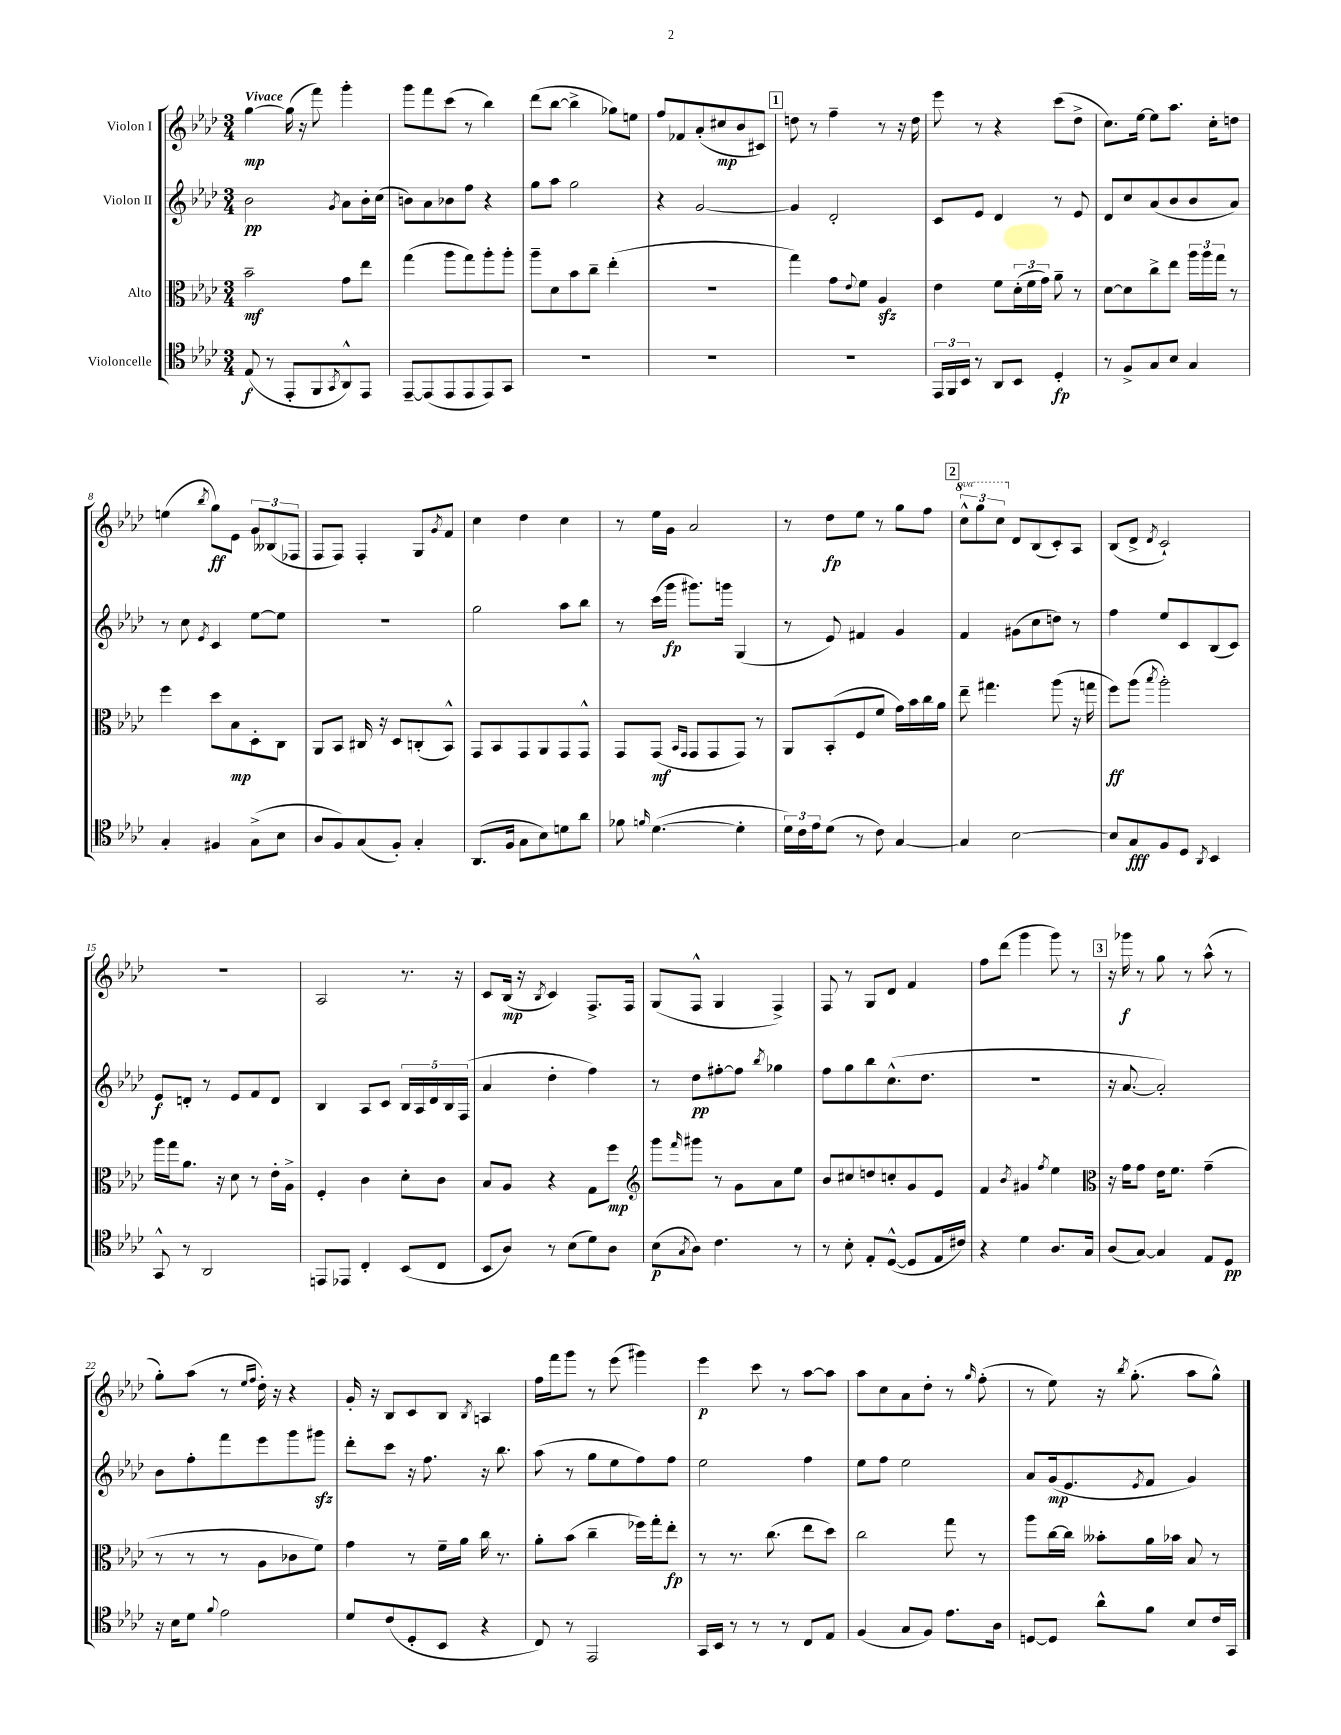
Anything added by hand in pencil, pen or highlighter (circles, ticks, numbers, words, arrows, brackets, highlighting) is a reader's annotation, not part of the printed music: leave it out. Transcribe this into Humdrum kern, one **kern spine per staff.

**kern	**dynam	**kern	**dynam	**kern	**dynam	**kern	**dynam
*part4	*part4	*part3	*part3	*part2	*part2	*part1	*part1
*staff4	*staff4	*staff3	*staff3	*staff2	*staff2	*staff1	*staff1
*I"Violoncelle	*	*I"Alto	*	*I"Violon II	*	*I"Violon I	*
*clefC4	*	*clefC3	*	*clefG2	*	*clefG2	*
*k[b-e-a-d-]	*	*k[b-e-a-d-]	*	*k[b-e-a-d-]	*	*k[b-e-a-d-]	*
*M3/4	*	*M3/4	*	*M3/4	*	*M3/4	*
=1	=1	=1	=1	=1	=1	=1	=1
!	!	!	!	!	!	!LO:TX:a:B:t=Vivace	!
(8E-/	f	2b-~\	mf	2b-\	pp	[4gg\	mp
8r	.	.	.	.	.	.	.
8EE-'/L	.	.	.	.	.	(16gg\]	.
.	.	.	.	.	.	16r	.
8FF/	.	.	.	.	.	8fff\)	.
8qGG/	.	.	.	8qg/	.	.	.
8AA-^^/)	.	8g\L	.	8a-\L	.	4ggg'\	.
8EE-/J	.	8ee-\J	.	16b-'\L	.	.	.
.	.	.	.	(16cc\JJ	.	.	.
=2	=2	=2	=2	=2	=2	=2	=2
[8EE-~/L	.	(4gg\	.	8bn\L)	.	8ggg\L	.
(8EE-/]	.	.	.	8a-\	.	8fff\	.
8EE-/	.	8aa-\L	.	8b-X\	.	(8ccc\J	.
8EE-/	.	8gg\)	.	8ff\J	.	8r	.
8EE-/)	.	8aa-'\	.	4r	.	4bb-\)	.
8GG/J	.	8aa-'\J	.	.	.	.	.
=3	=3	=3	=3	=3	=3	=3	=3
2.r	.	8aa-~\L	.	8gg\L	.	(8ddd-\L	.
.	.	8d-\	.	8aa-\J	.	[8bb-\J	.
.	.	8b-\	.	2gg\	.	4bb-^\]	.
.	.	8cc~\J	.	.	.	.	.
.	.	(4ee-'\	.	.	.	8gg-X\L)	.
.	.	.	.	.	.	8een\J	.
=4	=4	=4	=4	=4	=4	=4	=4
2.r	.	2.r	.	4r	.	8ff/L	.
.	.	.	.	.	.	8f-X/	.
.	.	.	.	[2g/	.	(8a-'/	.
.	.	.	.	.	.	8cc#X/	mp
.	.	.	.	.	.	8b-/	.
.	.	.	.	.	.	8c#X/J)	.
!!LO:REH:place=s1:t=1
=5	=5	=5	=5	=5	=5	=5	=5
2.r	.	4gg\)	.	4g/]	.	8ddn\	.
.	.	.	.	.	.	8r	.
.	.	8g\L	.	2d-'/	.	4ff~\	.
.	.	8qqe-/	.	.	.	.	.
.	.	8f\J	.	.	.	.	.
.	.	4A-zz/	.	.	.	8r	.
.	.	.	.	.	.	16r	.
.	.	.	.	.	.	16dd\	.
=6	=6	=6	=6	=6	=6	=6	=6
24EE-/LL	.	4e-\	.	8c/L	.	8eee-\	.
24FF/	.	.	.	.	.	.	.
24BB-/JJ	.	.	.	.	.	.	.
8r	.	.	.	8e-/J	.	8r	.
8AA-/L	.	8f\L	.	4d-/	.	4r	.
8BB-/J	.	(24d-'\L	.	.	.	.	.
.	.	24f\	.	.	.	.	.
.	.	24g\JJ)	.	.	.	.	.
4D-'/	fp	8a-~\	.	8r	.	(8ccc\L	.
.	.	8r	.	8e-/	.	8dd-^\J	.
=7	=7	=7	=7	=7	=7	=7	=7
8r	.	[8d-\L	.	8d-/L	.	8.cc\L)	.
8F^/L	.	8d-\]	.	8cc/	.	.	.
.	.	.	.	.	.	[16ee-\Jk	.
8G/	.	8cc^\	.	(8a-/	.	8ee-\L]	.
8B-/J	.	8ee-\J	.	8b-/	.	8.aa-\J	.
4G/	.	24aa-\LL	.	8b-/	.	.	.
.	.	24aa-\	.	.	.	.	.
.	.	.	.	.	.	16cc'\KL	.
.	.	24gg\JJ	.	.	.	.	.
.	.	8r	.	8a-/J)	.	8ddn\J	.
!!LO:LB:g=z
=8	=8	=8	=8	=8	=8	=8	=8
4G'/	.	4ff\	.	8r	.	(4een\	.
.	.	.	.	8cc\	.	.	.
.	.	.	.	8qe-/	.	8qbb-/	.
4F#X/	.	8dd-\L	.	4c/	.	8gg\L)	ff
.	.	8B-\	mp	.	.	8e-\J	.
(8G^\L	.	8D-'\	.	[8ee-\L	.	12g/L	.
.	.	.	.	.	.	(12B--X/	.
8B-\J	.	8C\J	.	8ee-\J]	.	.	.
.	.	.	.	.	.	12F-X/J	.
=9	=9	=9	=9	=9	=9	=9	=9
8A-/L	.	8AA-/L	.	2.r	.	8F/L	.
8F/)	.	8BB-/J	.	.	.	8F/J)	.
(8G/	.	16C#X/	.	.	.	4F'/	.
.	.	16r	.	.	.	.	.
8F'/J)	.	8D-/L	.	.	.	.	.
4G'/	.	(8Cn'/	.	.	.	8G/L	.
.	.	.	.	.	.	8qg/	.
.	.	8BB-^^/J)	.	.	.	8f/J	.
=10	=10	=10	=10	=10	=10	=10	=10
(8.AA-/L	.	8GG/L	.	2gg\	.	4cc\	.
.	.	8BB-/	.	.	.	.	.
16F/Jk	.	.	.	.	.	.	.
8G\L	.	8GG/	.	.	.	4dd-\	.
8B-\)	.	8AA-/	.	.	.	.	.
8dn\	.	8GG/	.	8aa-\L	.	4cc\	.
8a-\J	.	8GG^^/J	.	8bb-\J	.	.	.
=11	=11	=11	=11	=11	=11	=11	=11
8f-X\	.	8GG/L	.	8r	.	8r	.
16qqfn/	.	.	.	.	.	.	.
([4.d-\	.	(8GG/J	mf	(16ccc\LL	.	16ee-\LL	.
.	.	.	.	16ggg\JJ	fp	16g\JJ	.
.	.	16qqBB-/LL	.	.	.	.	.
.	.	16qqGG/JJ	.	.	.	.	.
.	.	8GG/L	.	8.ggg#X\L)	.	2a-/	.
.	.	8GG/	.	.	.	.	.
.	.	.	.	16gggn\Jk	.	.	.
4d-'\]	.	8GG/J)	.	(4G/	.	.	.
.	.	8r	.	.	.	.	.
=12	=12	=12	=12	=12	=12	=12	=12
24d-\LL)	.	8AA-/L	.	8r	.	8r	.
24c\	.	.	.	.	.	.	.
24e-\J	.	.	.	.	.	.	.
(8d-\J	.	(8BB-'/	.	8e-/)	.	8dd-\L	fp
8r	.	8F/	.	4f#X/	.	8ee-\J	.
8c\)	.	8f/J	.	.	.	8r	.
[4G/	.	16g\LL)	.	4g/	.	8gg\L	.
.	.	16b-\	.	.	.	.	.
.	.	16cc\	.	.	.	8ff\J	.
.	.	16a-\JJ	.	.	.	.	.
!!LO:REH:place=s1:t=2
=13	=13	=13	=13	=13	=13	=13	=13
*	*	*	*	*	*	*8va	*
4G/]	.	8ee-~\	.	4f/	.	12ccc^^\L	.
.	.	.	.	.	.	12ggg\	.
.	.	4.gg#X\	.	.	.	.	.
.	.	.	.	.	.	12ccc\J	.
*	*	*	*	*	*	*X8va	*
[2B-\	.	.	.	(8g#X\L	.	8d-/L	.
.	.	.	.	8cc\	.	(8B-/	.
.	.	(8aa-\	.	8ddn\J)	.	8c'/)	.
.	.	16r	.	8r	.	8A-/J	.
.	.	16ggn\	.	.	.	.	.
=14	=14	=14	=14	=14	=14	=14	=14
8B-/L]	.	8ff\L)	ff	4ff\	.	(8B-/L	.
8G/	fff	(8aa-\J	.	.	.	8d-^/J	.
.	.	8qbb-/	.	.	.	8qd-/	.
8F/	.	2aa-'\)	.	8ee-/L	.	2c`/)	.
8D-/J	.	.	.	8c/	.	.	.
8qAA-/	.	.	.	.	.	.	.
4BB-/	.	.	.	(8B-/	.	.	.
.	.	.	.	8c/J)	.	.	.
!!LO:LB:g=z
=15	=15	=15	=15	=15	=15	=15	=15
8GG^^/	.	16aa-\LL	.	8e-/L	f	2.r	.
.	.	16gg\J	.	.	.	.	.
8r	.	8.a-\J	.	8dn'/J	.	.	.
2AA-/	.	.	.	8r	.	.	.
.	.	16r	.	.	.	.	.
.	.	8d-\	.	8e-/L	.	.	.
.	.	8r	.	8f/	.	.	.
.	.	16e-'\LL	.	8d/J	.	.	.
.	.	16A-^\JJ	.	.	.	.	.
=16	=16	=16	=16	=16	=16	=16	=16
8EEn/L	.	4F'/	.	4B-/	.	2A-/	.
8EE-X/J	.	.	.	.	.	.	.
4C'/	.	4c\	.	8A-/L	.	.	.
.	.	.	.	8c/J	.	.	.
(8BB-/L	.	8d-'\L	.	20B-/LL	.	8.r	.
.	.	.	.	20A-/	.	.	.
.	.	.	.	20d-/	.	.	.
8C/J	.	8c\J	.	.	.	.	.
.	.	.	.	20B-/	.	.	.
.	.	.	.	.	.	16r	.
.	.	.	.	(20F/JJ	.	.	.
=17	=17	=17	=17	=17	=17	=17	=17
8BB-/L	.	8B-/L	.	4a-/	.	8c/L	.
8A-/J)	.	8A-/J	.	.	.	(16B-/Jk	mp
.	.	.	.	.	.	16r	.
.	.	.	.	.	.	8qB-/	.
8r	.	4r	.	4dd-'\	.	4c/)	.
(8B-\L	.	.	.	.	.	.	.
8d-\)	.	8G\L	.	4ff\)	.	8.F^/L	.
8A-\J	.	8ff\J	mp	.	.	.	.
.	.	.	.	.	.	16F/Jk	.
=18	=18	=18	=18	=18	=18	=18	=18
*	*	*clefG2	*	*	*	*	*
(8B-\L	p	8ggg\L	.	8r	.	(8G/L	.
8qG/	.	16qqfff/	.	.	.	.	.
8A-\J)	.	8ggg#X\J	.	8dd-\L	pp	8F^^/J	.
4.c\	.	8r	.	[8ff#X'\	.	4G/	.
.	.	8g\L	.	8ff#\J]	.	.	.
.	.	.	.	8qbb-/	.	.	.
.	.	8a-\	.	4gg-X\	.	4F^/)	.
8r	.	8ee-\J	.	.	.	.	.
=19	=19	=19	=19	=19	=19	=19	=19
8r	.	8b-/L	.	8ff\L	.	8F/	.
8B-'\	.	8cc#X/	.	8gg\	.	8r	.
8E-'/L	.	8ddn/	.	8bb-\	.	8G/L	.
([8D-^^/J	.	8ccn'/	.	(8.cc^^\	.	8d-/J	.
8D-/L]	.	8g/	.	.	.	4f/	.
.	.	.	.	8.dd-\J	.	.	.
16E-/L	.	8e-/J	.	.	.	.	.
16c#X/JJ)	.	.	.	.	.	.	.
=20	=20	=20	=20	=20	=20	=20	=20
4r	.	4f/	.	2.r	.	8ff\L	.
.	.	.	.	.	.	(8ddd-\J	.
.	.	8qb-/	.	.	.	.	.
4d-\	.	4g#X/	.	.	.	4ggg\	.
.	.	8qff/	.	.	.	.	.
8.A-/L	.	4ee-\	.	.	.	8ggg\)	.
.	.	.	.	.	.	8r	.
16G/Jk	.	.	.	.	.	.	.
!!LO:REH:place=s1:t=3
=21	=21	=21	=21	=21	=21	=21	=21
*	*	*clefC3	*	*	*	*	*
(8A-/L	.	16r	.	16r	.	16r	.
.	.	16g\KL	.	[8.a-/	.	16ggg-X\	f
[8G/J)	.	8g\J	.	.	.	8r	.
4G/]	.	16e-\KL	.	2a-'/])	.	8gg\	.
.	.	8.f\J	.	.	.	.	.
.	.	.	.	.	.	8r	.
8E-/L	.	(4g~\	.	.	.	(8aa-^^\	.
8D-/J	pp	.	.	.	.	8r	.
!!LO:LB:g=z
=22	=22	=22	=22	=22	=22	=22	=22
16r	.	8r	.	8b-\L	.	8gg'\L)	.
16B-\KL	.	.	.	.	.	.	.
8d-\J	.	8r	.	8ff'\	.	(8aa-\J	.
8qqf/	.	.	.	.	.	.	.
2e-\	.	8r	.	8fff\	.	8r	.
.	.	.	.	.	.	16qqee-/LL	.
.	.	.	.	.	.	16qqff/JJ	.
.	.	8A-\L	.	8eee-\	.	16dd-'\)	.
.	.	.	.	.	.	16r	.
.	.	8c-X\	.	8ggg\	.	4r	.
.	.	8f\J)	.	8ggg#Xzz\J	.	.	.
=23	=23	=23	=23	=23	=23	=23	=23
8d-/L	.	4g\	.	8ddd-'\L	.	16g'/	.
.	.	.	.	.	.	16r	.
(8c/	.	.	.	8ccc\J	.	8B-/L	.
8D-'/	.	8r	.	16r	.	8c/	.
.	.	.	.	8.ff\	.	.	.
8BB-/J	.	16f~\LL	.	.	.	8B-/J	.
.	.	16a-\JJ	.	.	.	.	.
.	.	.	.	.	.	8qB-/	.
4r	.	16cc\	.	16r	.	4An/	.
.	.	8.r	.	8.bb-\	.	.	.
=24	=24	=24	=24	=24	=24	=24	=24
8C/)	.	8a-'\L	.	(8aa-\	.	16ff\LL	.
.	.	.	.	.	.	16fff\J	.
8r	.	(8b-\J	.	8r	.	8ggg\J	.
2EE-/	.	4cc~\	.	8gg\L	.	8r	.
.	.	.	.	8ee-\	.	(8eee-\	.
.	.	16ff-X\LL)	.	8ff\)	.	4ggg#X\)	.
.	.	16gg'\J	.	.	.	.	.
.	.	8ee-'\J	fp	8ff\J	.	.	.
=25	=25	=25	=25	=25	=25	=25	=25
16GG/LL	.	8r	.	2ee-\	.	4eee-\	p
16BB-/JJ	.	.	.	.	.	.	.
8r	.	8.r	.	.	.	.	.
8r	.	.	.	.	.	8ccc\	.
.	.	(8.cc\	.	.	.	.	.
8r	.	.	.	.	.	8r	.
8C/L	.	8ee-\L	.	4ff\	.	[8aa-\L	.
8E-/J	.	8dd-\J)	.	.	.	8aa-\J]	.
=26	=26	=26	=26	=26	=26	=26	=26
(4F/	.	2cc\	.	8ee-\L	.	8aa-\L	.
.	.	.	.	8ff\J	.	8cc\	.
8G/L	.	.	.	2ee-\	.	8a-\	.
8F/J)	.	.	.	.	.	8dd-'\J	.
8.e-\L	.	8gg\	.	.	.	8r	.
.	.	.	.	.	.	16qqgg/	.
.	.	8r	.	.	.	(8ff'\	.
16A-\Jk	.	.	.	.	.	.	.
=27	=27	=27	=27	=27	=27	=27	=27
[8Dn/L	.	8aa-\L	.	8a-/L	.	8r	.
8D/J]	.	[16cc\L	.	(16g/k	mp	8ee-\)	.
.	.	16cc\JJ]	.	8.e-/	.	.	.
8a-^^\L	.	8b--X'\L	.	.	.	16r	.
.	.	.	.	.	.	8qbb-/	.
.	.	.	.	.	.	(8.gg'\	.
.	.	.	.	8qe-/	.	.	.
8f\J	.	16a-\L	.	8f/J	.	.	.
.	.	16b-X\JJ	.	.	.	.	.
8B-/L	.	8B-/	.	4g/)	.	8aa-\L	.
16c/L	.	8r	.	.	.	8gg^^\J)	.
16GG/JJ	.	.	.	.	.	.	.
==	==	==	==	==	==	==	==
*-	*-	*-	*-	*-	*-	*-	*-
